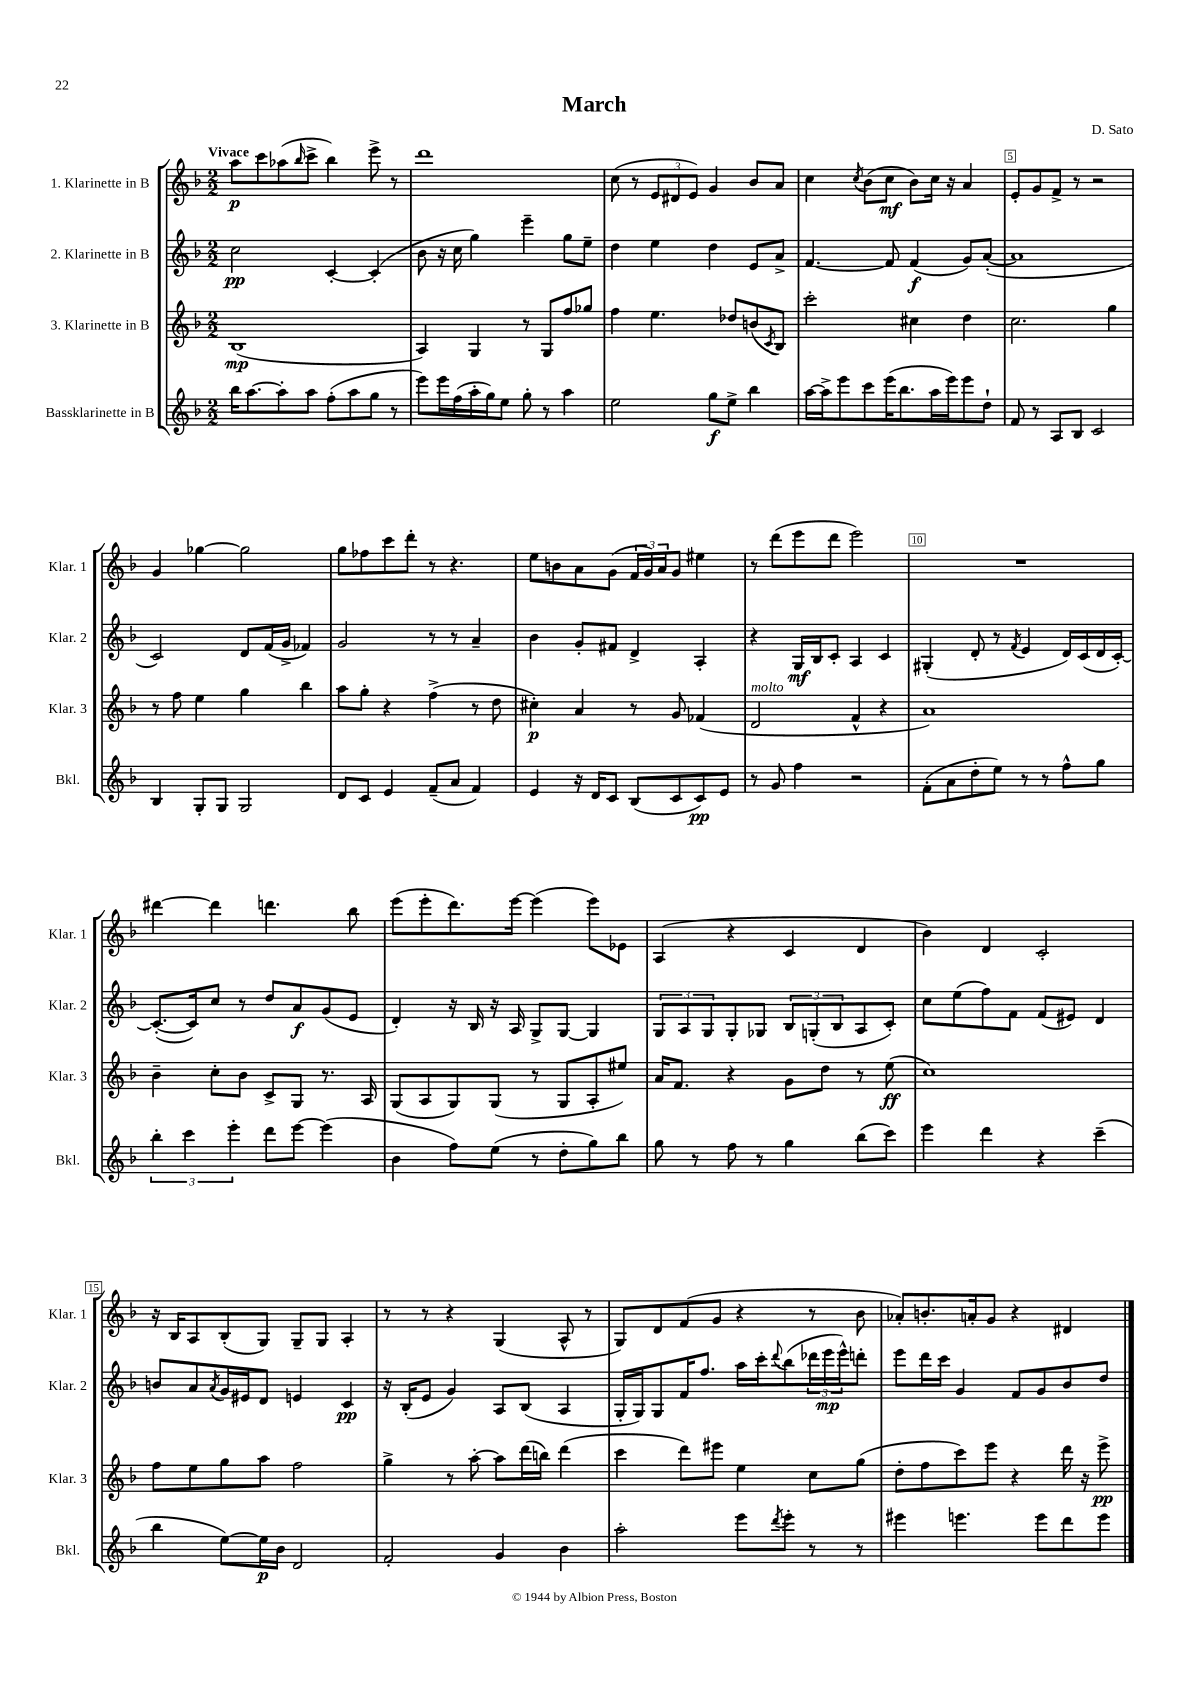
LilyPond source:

\header { title = "March" composer = "D. Sato" }
<<
\new StaffGroup <<
\new Staff = "s0" \with { instrumentName = "1. Klarinette in B" shortInstrumentName = "Klar. 1" } {
    \clef treble \key f \major \numericTimeSignature \time 2/2 \tempo "Vivace"
    a''8\p c'''8 aes''8( \grace { bes''16 } c'''8-> bes''4) e'''8-> r8 |
    d'''1 |
    c''8( r8 \tuplet 3/2 { e'8 dis'8 e'8) } g'4 bes'8 a'8 |
    c''4 \acciaccatura { c''8 } bes'8( c''8\mf bes'8) c''16 r16 a'4 |
    e'8-. g'8 f'8-> r8 r2 |
    g'4 ges''4~ ges''2 |
    g''8 fes''8 c'''8 d'''8-. r8 r4. |
    e''8 b'8 a'8 g'8( \tuplet 3/2 { f'16 g'16) a'16 } g'8 eis''4 |
    r8 d'''8( e'''8 d'''8 e'''2) |
    R1 |
    dis'''4~ dis'''4 d'''4. bes''8 |
    e'''8( e'''8-. d'''8.) e'''16~ e'''4( e'''8) ees'8 |
    a4( r4 c'4 d'4 |
    bes'4) d'4 c'2-. |
    r16 bes16 a8 bes8-.( g8) g8-- g8 a4-. |
    r8 r8 r4 g4( a8-^ r8 |
    g8) d'8 f'8( g'8 r4 r8 bes'8 |
    aes'8-.) b'8.-. a'16-. g'8 r4 dis'4 \bar "|." |
}
\new Staff = "s1" \with { instrumentName = "2. Klarinette in B" shortInstrumentName = "Klar. 2" } {
    \clef treble \key f \major \numericTimeSignature \time 2/2
    c''2\pp c'4~-. c'4-.( |
    bes'8 r16 c''16 g''4) e'''4-- g''8 e''8-- |
    d''4 e''4 d''4 e'8 a'8-> |
    f'4.~ f'8 f'4\f( g'8) a'8~-.( |
    a'1 |
    c'2) d'8 f'16( g'16-> fes'4) |
    g'2 r8 r8 a'4-- |
    bes'4 g'8-. fis'8 d'4-> a4-. |
    r4 g16\mf bes16 c'8-. a4 c'4 |
    gis4-.( d'8-. r8 \acciaccatura { f'8 } e'4 d'16) c'16( d'16 c'16~-.) |
    c'8.~-.( c'16) c''8 r8 d''8 a'8\f g'8( e'8 |
    d'4-.) r16 bes16 r16 a16 g8-> g8~ g4 |
    \tuplet 3/2 { g8 a8 g8 } g8-. ges8 \tuplet 3/2 { bes8 g8-.( bes8 } a8 c'8-.) |
    c''8 e''8( f''8) f'8 f'8( eis'8) d'4 |
    b'8 a'8 \acciaccatura { a'8 } g'16 eis'16 d'8 e'4 c'4\pp |
    r16 bes16-.( e'8 g'4) a8 bes8( a4 |
    g16-. g16) g8 f'16 f''8. a''16 c'''16-. \appoggiatura { d'''8 } bes''8( \tuplet 3/2 { des'''16 e'''16\mp e'''16-^) } d'''8-. |
    e'''8 d'''16 c'''16 g'4 f'8 g'8 bes'8 d''8 \bar "|." |
}
\new Staff = "s2" \with { instrumentName = "3. Klarinette in B" shortInstrumentName = "Klar. 3" } {
    \clef treble \key f \major \numericTimeSignature \time 2/2
    bes1\mp( |
    a4) g4 r8 g8 f''8 ges''8 |
    f''4 e''4. des''8 b'8( \acciaccatura { c'8 } bes8) |
    c'''2-. cis''4 d''4 |
    c''2. g''4 |
    r8 f''8 e''4 g''4 bes''4 |
    a''8 g''8-. r4 f''4->( r8 d''8 |
    cis''4-.\p) a'4 r8 g'8 fes'4( |
    d'2^\markup { \italic "molto" } f'4-^ r4 |
    a'1) |
    bes'4-- c''8-. bes'8 c'8-> g8 r8. a16 |
    g8( a8 g8) g8( r8 g8 a8-. eis''8) |
    a'16 f'8. r4 g'8 d''8 r8 e''8\ff( |
    c''1) |
    f''8 e''8 g''8 a''8 f''2 |
    g''4-> r8 a''8~-. a''8 d'''16( b''16) d'''4( |
    c'''4 d'''8) eis'''8 e''4 c''8 g''8( |
    d''8-. f''8 c'''8) e'''8 r4 d'''16 r16 e'''8->\pp \bar "|." |
}
\new Staff = "s3" \with { instrumentName = "Bassklarinette in B" shortInstrumentName = "Bkl." } {
    \clef treble \key f \major \numericTimeSignature \time 2/2
    bes''16 a''8.~ a''8-. a''8 f''8-.( a''8 g''8 r8 |
    e'''8) e'''16 f''16( a''16-. g''16) e''8 g''8-. r8 a''4 |
    e''2 g''8\f e''8-> bes''4 |
    a''16~ a''16-> e'''8 c'''8 e'''16( bes''8. a''16 e'''16) e'''8 d''8-! |
    f'8 r8 a8 bes8 c'2 |
    bes4 g8-. g8 g2 |
    d'8 c'8 e'4 f'8--( a'8 f'4) |
    e'4 r16 d'16 c'8 bes8( c'8 c'8\pp) e'8 |
    r8 g'8 f''4 r2 |
    f'8-.( a'8 d''8-. e''8) r8 r8 f''8-^ g''8 |
    \tuplet 3/2 { bes''4-. c'''4 e'''4-. } d'''8 e'''8~ e'''4( |
    bes'4 f''8) e''8( r8 d''8-. g''8) bes''8 |
    g''8 r8 f''8 r8 g''4 bes''8( c'''8) |
    e'''4 d'''4 r4 c'''4--( |
    bes''4 e''8~) e''16\p bes'16 d'2 |
    f'2-. g'4 bes'4 |
    a''2-. e'''8 \acciaccatura { d'''8 } e'''8-. r8 r8 |
    eis'''4 e'''4. e'''8 d'''8 e'''8 \bar "|." |
}
>>
>>
\layout { \context { \Score \override BarNumber.break-visibility = ##(#f #t #t) barNumberVisibility = #(every-nth-bar-number-visible 5) \override BarNumber.stencil = #(make-stencil-boxer 0.1 0.3 ly:text-interface::print) } }
